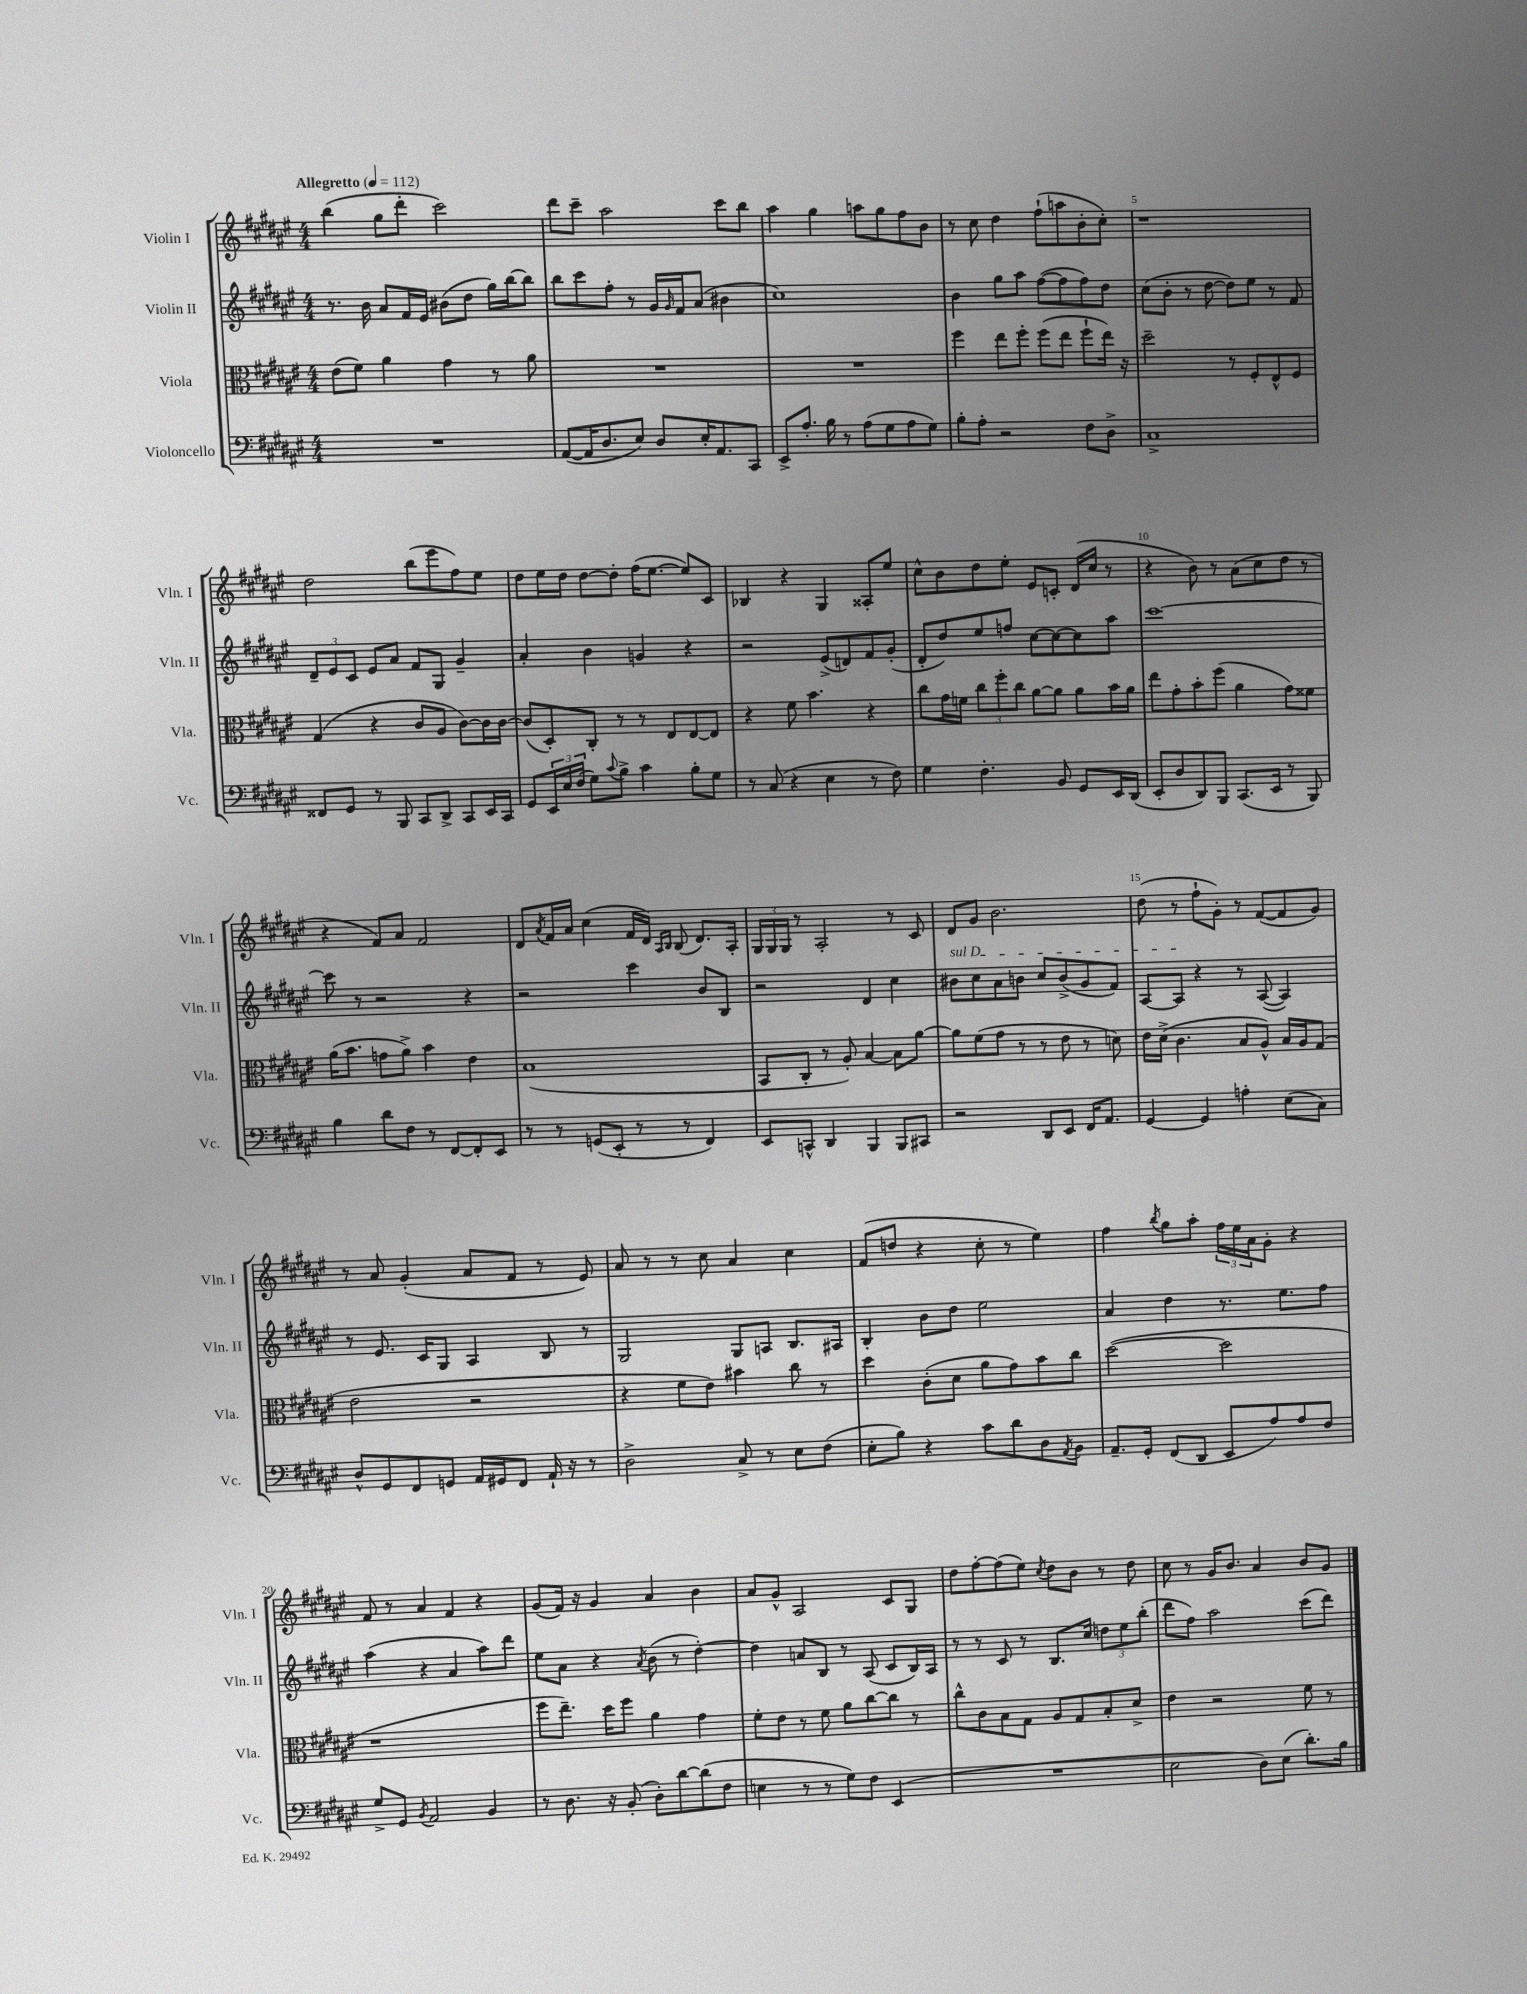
<<
\new StaffGroup <<
\new Staff = "s0" \with { instrumentName = "Violin I" shortInstrumentName = "Vln. I" } {
    \clef treble \key fis \major \numericTimeSignature \time 4/4 \tempo "Allegretto" 4 = 112
    b''4( gis''8 dis'''8-. cis'''2) |
    dis'''8 cis'''8-- ais''2 cis'''8 b''8 |
    ais''4 gis''4 a''8 gis''8 fis''8 b'8 |
    r8 cis''8 dis''4 fis''8-!( a''8 b'8-. cis''8-.) |
    r1 |
    dis''2 b''8( eis'''8 fis''8) eis''8 |
    dis''8 eis''16 dis''16 dis''8~ dis''8-. fis''16( eis''8.~ eis''8) cis'8 |
    bes4 r4 gis4 aisis8-. eis''8 |
    cis''8-^ b'8 dis''8 eis''8-. eis'8 c'8-. dis'16( cis''16 r8 |
    r4 b'8) r8 ais'8( cis''8 dis''8 r8 |
    r4 fis'8) ais'8 fis'2 |
    dis'8 \acciaccatura { ais'8 } fis'16 ais'16 cis''4( fis'16 dis'16) \grace { ais16 b16 } b8( dis'8.) ais16-. |
    \tuplet 3/2 { gis16 gis16 gis16 } r8 ais2-. r8 cis'8 |
    dis'8 gis'8 b'2. |
    dis''8( r8 fis''8-! gis'8-.) r8 fis'8~( fis'8 gis'8) |
    r8 ais'8 gis'4-.( ais'8 fis'8 r8 eis'8) |
    ais'8 r8 r8 cis''8 ais'4 cis''4 |
    fis'8( d''8 r4 cis''8-. r8 eis''4) |
    fis''4 \acciaccatura { b''8 } gis''8 ais''8-. \tuplet 3/2 { fis''16 eis''16 ais'16 } gis'8-. r4 |
    fis'8 r8 ais'4 fis'4 r4 |
    gis'8( fis'16) r16 gis'4 ais'4 b'4 |
    ais'8 gis'8-^ ais2 cis'8 gis8 |
    dis''8 fis''8~-. fis''8( eis''8) \acciaccatura { cis''8 } dis''8 b'8 r8 dis''8 |
    cis''8 r8 gis'16 b'8. ais'4 b'8 gis'8 \bar "|." |
}
\new Staff = "s1" \with { instrumentName = "Violin II" shortInstrumentName = "Vln. II" } {
    \clef treble \key fis \major \numericTimeSignature \time 4/4
    r8. b'16 ais'8 fis'16 eis'16 bis'8( dis''8 gis''16) b''16~ b''8 |
    b''8 cis'''8 fis''8-. r8 gis'16 \grace { gis'16 } fis'16 ais'8( bis'4 |
    cis''1) |
    b'4 gis''8 ais''8 fis''8~( fis''8 fis''8) dis''8 |
    cis''8( b'8-. r8 dis''8~ dis''8) eis''8 r8 fis'8 |
    \tuplet 3/2 { dis'8-- eis'8 cis'8 } eis'8 ais'8 fis'8 gis8 gis'4-- |
    ais'4-. b'4 g'4 r4 |
    r2 eis'8->( d'8) fis'8 gis'8-.( |
    dis'8-. dis''8) eis''8 f''8 cis''8~ cis''8~ cis''8 ais''8 |
    cis'''1~ |
    cis'''8 r8 r2 r4 |
    r2 cis'''4 b'8 b8 |
    r2 dis'4 cis''4 |
    \once \override TextSpanner.bound-details.left.text = \markup { \italic "sul D" } bis'8\startTextSpan cis''8 ais'8 b'8 cis''8 b'8->( gis'8 fis'8) |
    ais8~ ais8\stopTextSpan r4 r8 ais8~( ais4) |
    r8 eis'8. cis'16 gis8 ais4 b8 r8 |
    gis2 gis8 a8 b8. ais16 |
    b4-. b'8 dis''8 eis''2 |
    ais'4 dis''4 r8. eis''8. fis''8 |
    ais''4( r4 ais'4 ais''8) dis'''8 |
    eis''8 ais'8 r4 \acciaccatura { ais'8 } b'8( r8 dis''4~-.) |
    dis''4 a'8 b8 r8 ais8( cis'8 b16) ais16 |
    r8 r8 cis'8 r8 b8. cis''16 \tuplet 3/2 { d''8 eis''8 b''8-.( } |
    dis'''8 fis''8) ais''2 cis'''8( dis'''8) \bar "|." |
}
\new Staff = "s2" \with { instrumentName = "Viola" shortInstrumentName = "Vla." } {
    \clef alto \key fis \major \numericTimeSignature \time 4/4
    eis'8( fis'8) ais'4 gis'4 r8 ais'8 |
    R1 |
    R1 |
    fis''4 eis''8 fis''8-. fis''8( eis''8 fis''8-! eis''16) r16 |
    dis''2-- r8 fis8-. eis8-^ fis8 |
    gis4( r4 cis'8 ais8 cis'8~) cis'16 cis'16~ |
    cis'8( dis8-.) cis8-. r8 r8 eis8 eis8~ eis8 |
    r4 fis'8 b'4. r4 |
    cis''8 gis'16 f'16 \tuplet 3/2 { cis''8 fis''8-. cis''8 } ais'8~ ais'8 ais'8 b'16 ais'16 |
    eis''8 gis'8-. b'8-. fis''8( ais'4 gis'8) fisis'8 |
    ais'16( b'8. g'8 ais'8->) b'4 eis'4 |
    b1( |
    b,8 cis8-. r8 ais8-.) b4~ b8 ais'8~ |
    ais'8 fis'8( gis'8 r8 r8 eis'8 r8 d'8) |
    eis'16 dis'16->( cis'4. b8 ais8-^) b16 ais16 gis8( |
    eis'2 r2 |
    r4 fis'8 eis'8) bis'4 cis''8 r8 |
    dis''4 cis'8-.( dis'8 ais'8 gis'8) b'8 cis''8 |
    dis''2~( dis''2 |
    r1 |
    fis''8 eis''8.--) dis''16 fis''8 ais'4 gis'4 |
    fis'8-. eis'8 r8 fis'8 ais'8 cis''8~ cis''8 r8 |
    cis''8-^ cis'8 b8 gis8 ais8 gis8 b8-. dis'8-> |
    eis'4 r2 fis'8 r8 \bar "|." |
}
\new Staff = "s3" \with { instrumentName = "Violoncello" shortInstrumentName = "Vc." } {
    \clef bass \key fis \major \numericTimeSignature \time 4/4
    R1 |
    ais,8~( ais,16 dis8. eis8) dis8 eis16-. ais,8. cis,8 |
    eis,8-> ais8.-. b16 r8 ais8( gis8 ais8 gis8) |
    b8-. ais8-. r2 fis8 dis8-> |
    cis1-> |
    fisis,8 gis,8 r8 b,,8 cis,8 dis,8-> cis,8 eis,16 cis,16 |
    gis,8 \tuplet 3/2 { eis,16 eis16 fis16( } gis8) \appoggiatura { cis'8 } b8-> cis'4 b8-. gis8 |
    r8 cis8( r4 eis4 r8 fis8) |
    gis4 fis4.-. b,8 gis,8 eis,16 dis,16( |
    eis,8-. dis8 dis,8) b,,8 cis,8.( eis,16 r8 b,,8) |
    b4 dis'8 fis8 r8 fis,8~ fis,8-. eis,8 |
    r8 r8 g,8( eis,8-. r8 r8 fis,4) |
    eis,8 c,8-^ dis,4 b,,4 b,,8 cis,8 |
    r2 dis,8 eis,8 fis,16 ais,8. |
    gis,4~ gis,4 a4-. eis8( cis8) |
    dis8-^ gis,8 fis,8 g,8 ais,16 gis,16 fis,8 ais,16-! r16 r8 |
    dis2-> cis8-> r8 eis8 fis8( |
    eis8-. b8) r4 cis'8 dis'8 dis8 \acciaccatura { ais,8 } b,8 |
    ais,8.-- gis,16-. fis,8( dis,8 eis,8 ais8) ais8 fis8 |
    gis8-> gis,8 \acciaccatura { b,8 } ais,2 b,4 |
    r8 dis8. r16 b,8-.( dis8-.) dis'8~ dis'8( fis8 |
    e4 r8 r8 gis8) fis8 eis,4( |
    R1 |
    eis2 dis8) eis8( dis'8.-.) b16 \bar "|." |
}
>>
>>
\layout { \context { \Score \override BarNumber.break-visibility = ##(#f #t #t) barNumberVisibility = #(every-nth-bar-number-visible 5) } }
